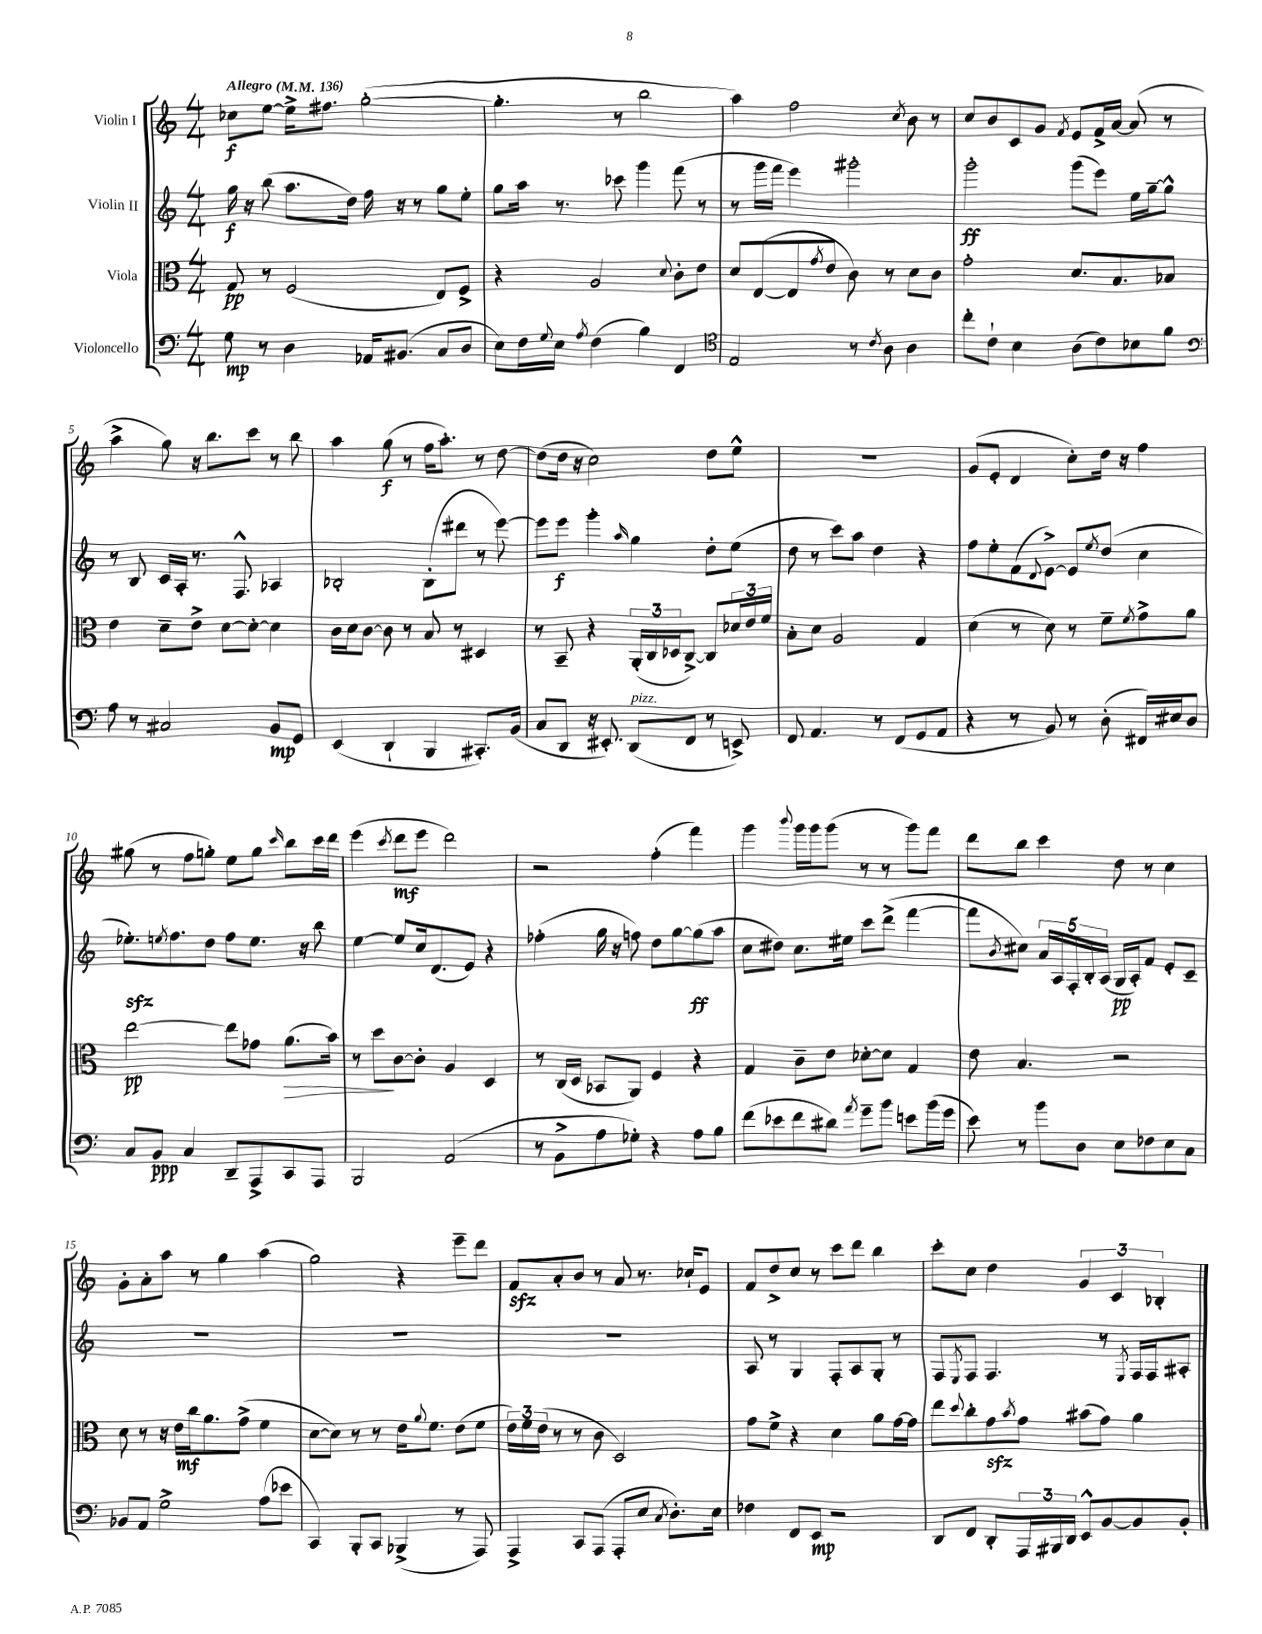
<<
\new StaffGroup <<
\new Staff = "s0" \with { instrumentName = "Violin I" } {
    \clef treble \key c \major \numericTimeSignature \time 4/4 \tempo "Allegro" 4 = 136
    ces''8\f e''8~ e''16-> fis''8. g''2~-.( |
    g''4.-. r8 b''2 |
    a''4) f''2 \acciaccatura { c''8 } b'8 r8 |
    c''8 b'8 c'8 g'8 \acciaccatura { f'8 } e'8 f'16-> a'16~ a'8( r8 |
    a''4-> g''8) r16 b''8. c'''8 r8 b''8 |
    a''4 g''8\f( r8 f''16 a''8.-.) r8 d''8~ |
    d''8( d''16 r16 c''2) d''8 e''8-^ |
    R1 |
    g'8( e'8-. d'4 c''8-.) d''16 r16 f''4 |
    gis''8( r8 f''8 g''8-.) e''8 g''8 \grace { c'''16 } b''8 c'''16 d'''16 |
    e'''4( \acciaccatura { c'''8 } d'''8\mf e'''8 d'''2) |
    r2 f''4-.( f'''4) |
    g'''4 \appoggiatura { b'''8 } g'''16 g'''16 g'''8( r8 r8 g'''8) f'''8 |
    d'''8 b''8 c'''4 d''8 r8 c''4 |
    g'8-. a'8-. a''8 r8 g''4 a''4( |
    g''2) r4 e'''8-- d'''8 |
    f'8\sfz a'8-. b'8 r8 a'8 r8. ces''16-! e'8 |
    f'8 d''8-> c''8 r8 c'''8 d'''8 b''4 |
    c'''8-. c''8 d''4 \tuplet 3/2 { g'4 c'4 bes4-. } \bar "|." |
}
\new Staff = "s1" \with { instrumentName = "Violin II" } {
    \clef treble \key c \major \numericTimeSignature \time 4/4
    g''16\f r16 b''8( a''8. d''16) f''16 r16 r8 g''8 e''8-. |
    g''8 a''16 r8. ces'''8 g'''4 f'''8( r8 |
    r8 g'''16 f'''16 e'''4) gis'''2-. |
    g'''2-.\ff g'''8( e'''8) e''16 g''16~-- g''8-^ |
    r8 b8 c'16 a16-. r8. f8.-^ aes4 |
    bes2-. bes8-.( dis'''8 r8 e'''8~) |
    e'''8 e'''8\f g'''4-. \grace { a''16 } g''4 d''8-. e''8( |
    d''8 r8 c'''8) a''8 d''4 r4 |
    f''8 e''8-. f'8( \appoggiatura { d'8 } e'8~->) e'8 \acciaccatura { e''8 } d''8( c''4 |
    ees''8.-.\sfz) \acciaccatura { e''8 } f''8. d''8 f''8 e''8. r16 b''8 |
    e''4~ e''8 c''16 d'8.( e'8) r4 |
    fes''4-.( g''16 r16 f''8) d''8 g''8~ g''8\ff( a''8 |
    c''8 dis''8) c''8. eis''16 c'''8 d'''8->( f'''4~ |
    f'''8 \acciaccatura { b'8 } cis''8) \tuplet 5/4 { a'16 a16 f16-. b16-. a16( } g16\pp a16-.) f'8 e'8-. c'8-- |
    R1 |
    R1 |
    R1 |
    a8 r8 g4 f8-. a8 g8-. r8 |
    f8 \acciaccatura { e8 } f8 f4. r8 \acciaccatura { e8 } f16 f16 ais8-. \bar "|." |
}
\new Staff = "s2" \with { instrumentName = "Viola" } {
    \clef alto \key c \major \numericTimeSignature \time 4/4
    g8\pp r8 f2( e8) f8-> |
    r4 a2 \appoggiatura { d'8 } c'8-. e'8 |
    d'8 e8~( e8 \acciaccatura { g'8 } e'8 c'8) r8 d'8 c'8 |
    g'2-. d'8. b8. bes8 |
    e'4 d'8-- e'8-> d'8~ d'8~-. d'4 |
    c'16 d'16 c'8~ c'8 r8 b8 r8 dis4 |
    r8 b,8-- r4 \tuplet 3/2 { a,16-.( c16 des16 } c8~->) c8 \tuplet 3/2 { des'16 e'16 f'16 } |
    b8-. d'8 a2 g4 |
    d'4( r8 d'8) r8 f'8-- \acciaccatura { f'8 } g'8-> a'8 |
    e''2~\pp e''8 ges'8 a'8.\>( b'16) |
    r8 d''8\! c'8~ c'8-. a4 d4 |
    r8 c16( d16 bes,8 a,8) f4 r4 |
    g4 c'8-- e'8 des'8~-. des'8 g4 |
    e'8 b4. r2 |
    d'8 r8 r16 e'16\mf c''16 a'8. g'8->( f'4 |
    d'8~ d'8) r8 r8 e'16 \appoggiatura { a'8 } f'8. e'8( f'8 |
    \tuplet 3/2 { e'16) f'16 e'16( } r8 r8 c'8 d2) |
    g'8 f'8-> r4 d'4 a'8 g'16~ g'16 |
    e''8 \appoggiatura { d''8 } c''8-. g'8\sfz \acciaccatura { b'8 } g'8 bis'8( g'8) a'4 \bar "|." |
}
\new Staff = "s3" \with { instrumentName = "Violoncello" } {
    \clef bass \key c \major \numericTimeSignature \time 4/4
    g8\mp r8 d4 aes,16 bis,8.( c8 d8 |
    e8) f16 \appoggiatura { g8 } e16 \acciaccatura { a8 } f4( b4) f,4 |
    \clef tenor e2 r8 \acciaccatura { c'8 } a8 a4 |
    c''8-. c'8-! b4 a8( c'8) bes8 f'8 |
    \clef bass a8 r8 cis2 b,8\mp g,8 |
    e,4( d,4-! b,,4 cis,8.-.) b,16( |
    c8 d,8 r16 eis,8.-.) d,8^\markup { \italic "pizz." }( f,8 r8 e,8->) |
    f,8 a,4. r8 f,8( g,8 a,8 |
    r4 r8 b,8) r8 d8-.( fis,16) eis16 d8 |
    c8 b,8\ppp c4 d,8-- a,,8-> c,8 a,,8 |
    b,,2 a,2( |
    r8 b,8-> a8 ges8-.) r4 a8 b8 |
    f'8( ees'8 f'8 dis'8) \acciaccatura { a'8 } g'8-- b'8 e'8 b'16( g'16 |
    e'8) r8 b'8 d8 e8 fes8 e8 c8 |
    bes,8 a,8 g2-> a8( ees'8 |
    c,4) b,,8-. c,8 bes,,4->( r8 a,,8) |
    a,,4-> c,8 a,,8( a,,8-. e8 \acciaccatura { c8 } d8.-.) e16 |
    fes4 f,8 e,8\mp r2 |
    d,8 f,8 d,8-. \tuplet 3/2 { a,,16 bis,,16 d,16 } e,8-^ b,8~ b,8 b,8-. \bar "|." |
}
>>
>>
